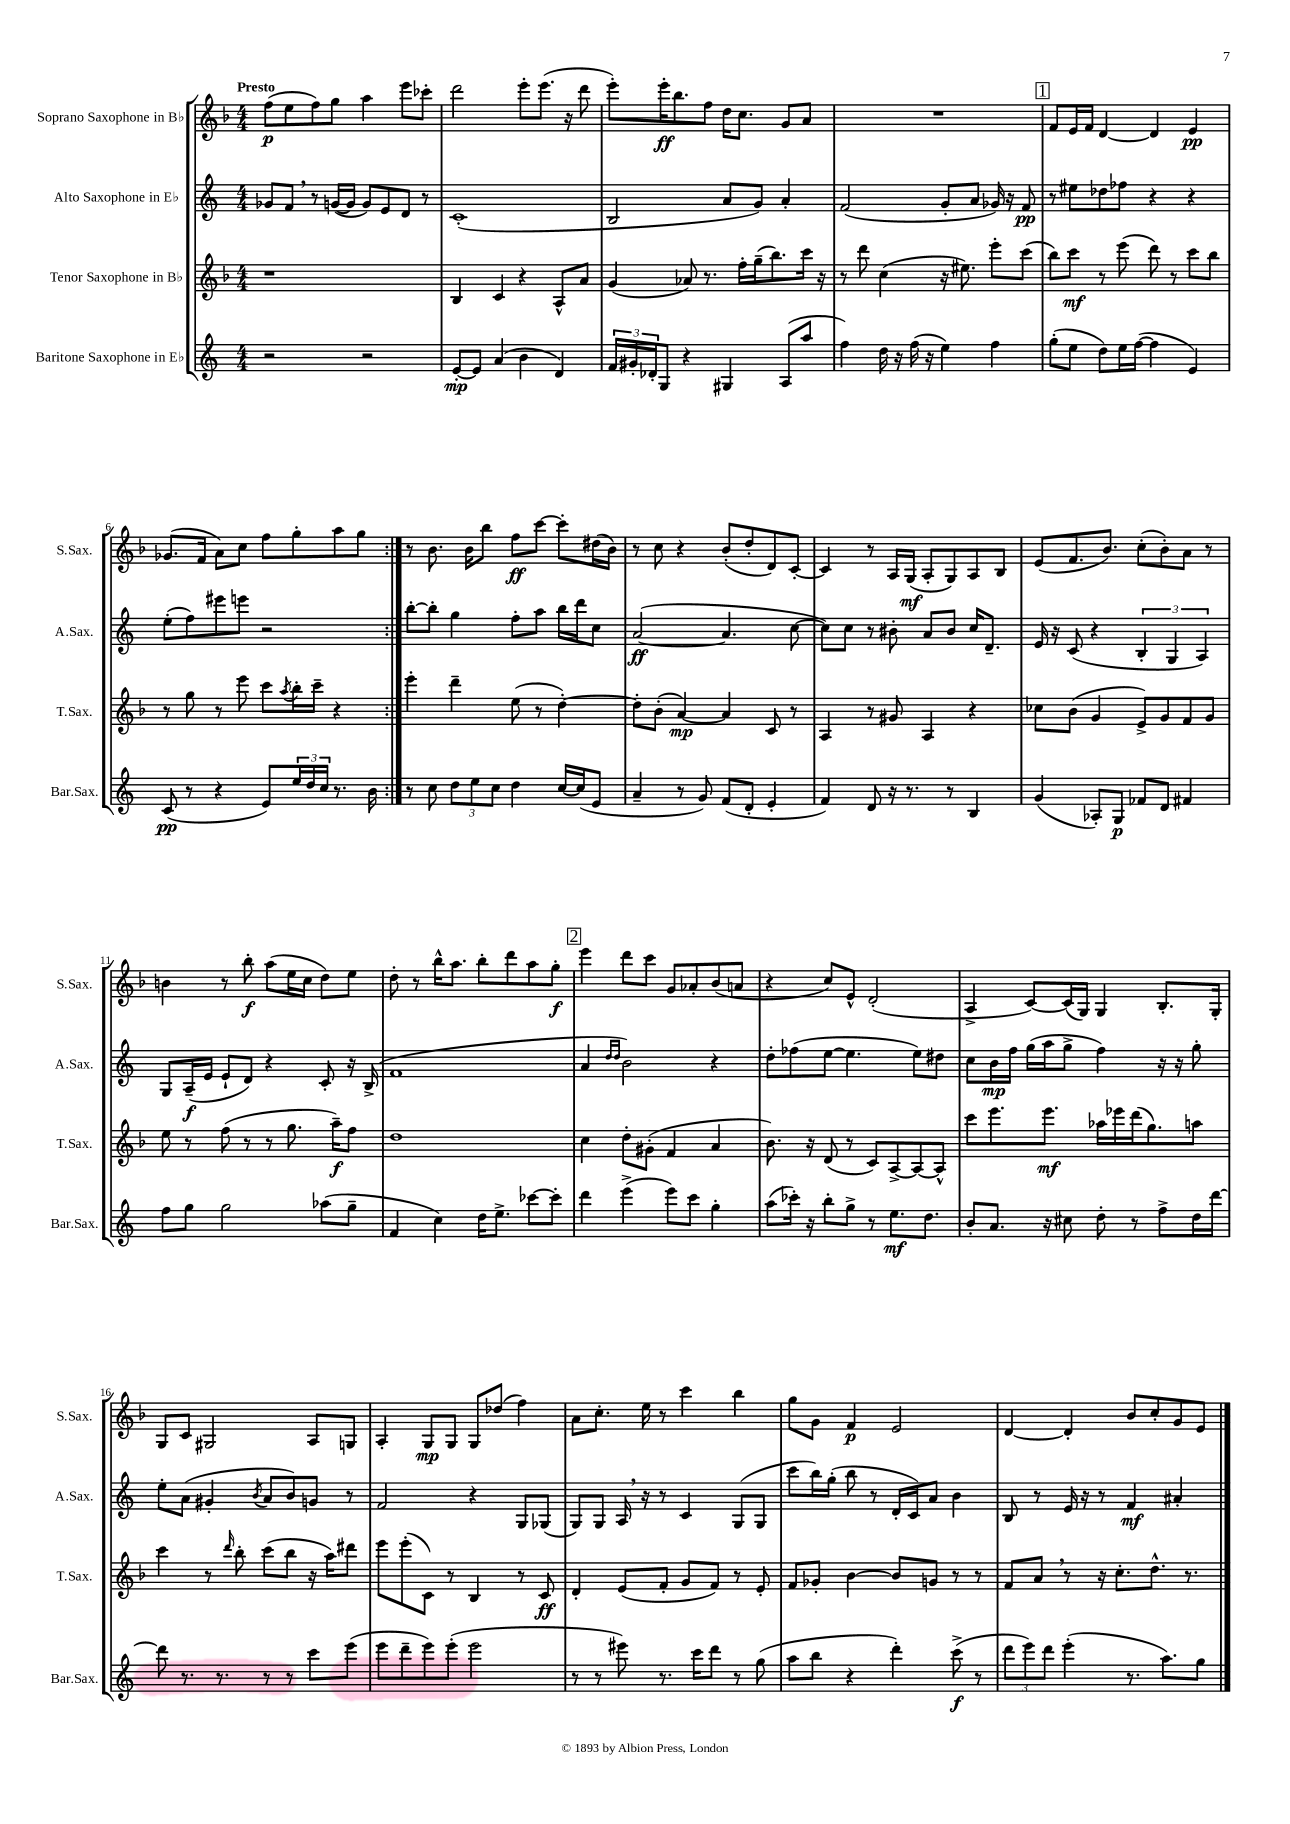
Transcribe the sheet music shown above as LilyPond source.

<<
\new StaffGroup <<
\new Staff = "s0" \with { instrumentName = "Soprano Saxophone in Bb" shortInstrumentName = "S.Sax." } {
    \clef treble \key f \major \numericTimeSignature \time 4/4 \tempo "Presto"
    \repeat volta 2 { f''8\p( e''8 f''8) g''8 a''4 e'''8 ces'''8-. |
    d'''2 e'''8-. e'''8.( r16 d'''8 |
    e'''8-.) e'''16-.\ff bes''8. f''8 d''16 c''8. g'8 a'8 |
    R1 |
    \mark \markup { \box "1" } f'8 e'16 f'16 d'4~ d'4 e'4\pp |
    ges'8.( f'16 a'8) c''8 f''8 g''8-. a''8 g''8 | }
    r8 bes'8. bes'16 bes''8 f''8\ff c'''8~ c'''8-. dis''16( bes'16) |
    r8 c''8 r4 bes'8-.( d''8-. d'8) c'8~-. |
    c'4 r8 a16 g16\mf( a8-. g8) a8 bes8 |
    e'8( f'8. bes'8.) c''8-.( bes'8-.) a'8 r8 |
    b'4 r8 bes''8-.\f a''8( e''16 c''16 d''8) e''8 |
    d''8-. r8 bes''16-^ a''8. bes''8-. d'''8 a''8 g''8-.\f |
    \mark \markup { \box "2" } e'''4 d'''8 c'''8 g'8 aes'8-. bes'8( a'8 |
    r4 c''8) e'8-^ d'2-.( |
    a4-> c'8~) c'16( g16) g4 bes8.-. g16-. |
    g8 c'8 gis2 a8 g8 |
    a4-. g8\mp g8 g8 des''8( f''4) |
    a'8 c''8.-. e''16 r8 c'''4 bes''4 |
    g''8 g'8 f'4\p e'2 |
    d'4~ d'4-. bes'8 c''8-. g'8 e'8 \bar "|." |
}
\new Staff = "s1" \with { instrumentName = "Alto Saxophone in Eb" shortInstrumentName = "A.Sax." } {
    \clef treble \key c \major \numericTimeSignature \time 4/4
    \repeat volta 2 { ges'8 f'8 \breathe r8 g'16~( g'16 g'8) e'8 d'8 r8 |
    c'1-.( |
    b2 a'8 g'8) a'4-. |
    f'2( g'8-. a'8 ges'16) r16 f'8\pp |
    \mark \markup { \box "1" } r8 eis''8 des''8 fes''8 r4 r4 |
    e''8-.( f''8) eis'''8 e'''8 r2 | }
    b''8~-. b''8-. g''4 f''8-. a''8 b''16 d'''16 c''8 |
    a'2~\ff( a'4. c''8~ |
    c''8) c''8 r8 bis'8-. a'8 bis'8 c''16 d'8.-- |
    e'16 r16 c'8( r4 \tuplet 3/2 { b4-. g4 a4) } |
    g8 a16--\f( e'16 e'8-! d'8) r4 c'8-. r16 b16->( |
    f'1 |
    \mark \markup { \box "2" } a'4 \grace { d''16 d''16 } b'2) r4 |
    d''8-. fes''8( e''8~ e''4. e''8) dis''8 |
    c''8 b'16\mp f''16 g''16( a''16 g''8-> f''4) r16 r16 g''8-. |
    e''8-. a'8( gis'4-. \acciaccatura { b'8 } a'8 b'8) g'8 r8 |
    f'2 r4 g8 ges8( |
    g8) g8 a16 \breathe r16 r8 c'4 g8( g8 |
    c'''8 b''16) g''16-.( b''8 r8 d'16-. c'16) a'8 b'4 |
    b8 r8 e'16 r16 r8 f'4\mf ais'4-. \bar "|." |
}
\new Staff = "s2" \with { instrumentName = "Tenor Saxophone in Bb" shortInstrumentName = "T.Sax." } {
    \clef treble \key f \major \numericTimeSignature \time 4/4
    \repeat volta 2 { r1 |
    bes4 c'4 r4 a8-^ a'8 |
    g'4( aes'8) r8. f''16-. g''16--( bes''8.) c'''16 r16 |
    r8 d'''8 c''4( r16 eis''8.) e'''8-. c'''8( |
    \mark \markup { \box "1" } bes''8) c'''8\mf r8 e'''8( d'''8) r8 c'''8 bes''8 |
    r8 g''8 r8 e'''8 c'''8 \acciaccatura { a''8 } bes''16-. c'''16-- r4 | }
    e'''4-. d'''4-- e''8( r8 d''4~-.) |
    d''8-. bes'8-.( a'4~\mp) a'4 c'8 r8 |
    a4 r8 gis'8 a4 r4 |
    ces''8 bes'8( g'4 e'8->) g'8 f'8 g'8 |
    e''8 r8 f''8( r8 r8 g''8. a''16--\f) f''8 |
    d''1 |
    \mark \markup { \box "2" } c''4 d''8-. gis'8-.( f'4 a'4 |
    bes'8.) r16 d'8( r8 c'8) a8~-> a8~ a8-^ |
    c'''8 e'''8. e'''8.\mf aes''16 ees'''16 d'''16( g''8.) a''8 |
    c'''4 r8 \grace { d'''16 } bes''8-. c'''8( bes''8 r16 a''16) dis'''8 |
    e'''8 e'''8-.( c'8) r8 bes4 r8 c'8\ff |
    d'4-. e'8( f'8-. g'8 f'8) r8 e'8-. |
    f'8 ges'8-. bes'4~ bes'8 g'8 r8 r8 |
    f'8 a'8 \breathe r8 r16 c''8.-. d''8.-^ r8. \bar "|." |
}
\new Staff = "s3" \with { instrumentName = "Baritone Saxophone in Eb" shortInstrumentName = "Bar.Sax." } {
    \clef treble \key c \major \numericTimeSignature \time 4/4
    \repeat volta 2 { r2 r2 |
    e'8~-.\mp e'8 a'4( b'4 d'4) |
    \tuplet 3/2 { f'16 gis'16-. des'16-. } g8 r4 gis4 a8( a''8 |
    f''4) d''16 r16 f''16( r16 e''4) f''4 |
    \mark \markup { \box "1" } g''8-.( e''8 d''8) e''16 f''16~( f''4 e'4) |
    c'8\pp( r8 r4 e'8) \tuplet 3/2 { e''16 d''16 c''16 } r8. b'16 | }
    r8 c''8 \tuplet 3/2 { d''8 e''8 c''8 } d''4 c''16~ c''16( e'8 |
    a'4-- r8 g'8) f'8( d'8-. e'4-. |
    f'4) d'8 r16 r8. r8 b4 |
    g'4( aes8-.) g8\p fes'8 d'8 fis'4 |
    f''8 g''8 g''2 aes''8( g''8-- |
    f'4 c''4) d''16 e''8.-> ces'''8~ ces'''8-. |
    \mark \markup { \box "2" } d'''4 e'''4->( e'''8) c'''8 g''4-. |
    a''8( ces'''16-.) r16 b''8-. g''8-> r8 e''8.\mf d''8. |
    b'8-. a'8. r16 cis''8 d''8-. r8 f''8-> d''16 d'''16~ |
    d'''8 r8. r8. r8 r8 c'''8 e'''8( |
    e'''8 d'''8-- e'''8) e'''8-.( e'''2 |
    r8 r8 eis'''8) r8. c'''16 d'''8 r8 g''8( |
    a''8 b''8 r4 d'''4-.) c'''8->\f( r8 |
    \tuplet 3/2 { d'''8 e'''8) d'''8 } e'''4-.( r8. a''8.) g''8 \bar "|." |
}
>>
>>
